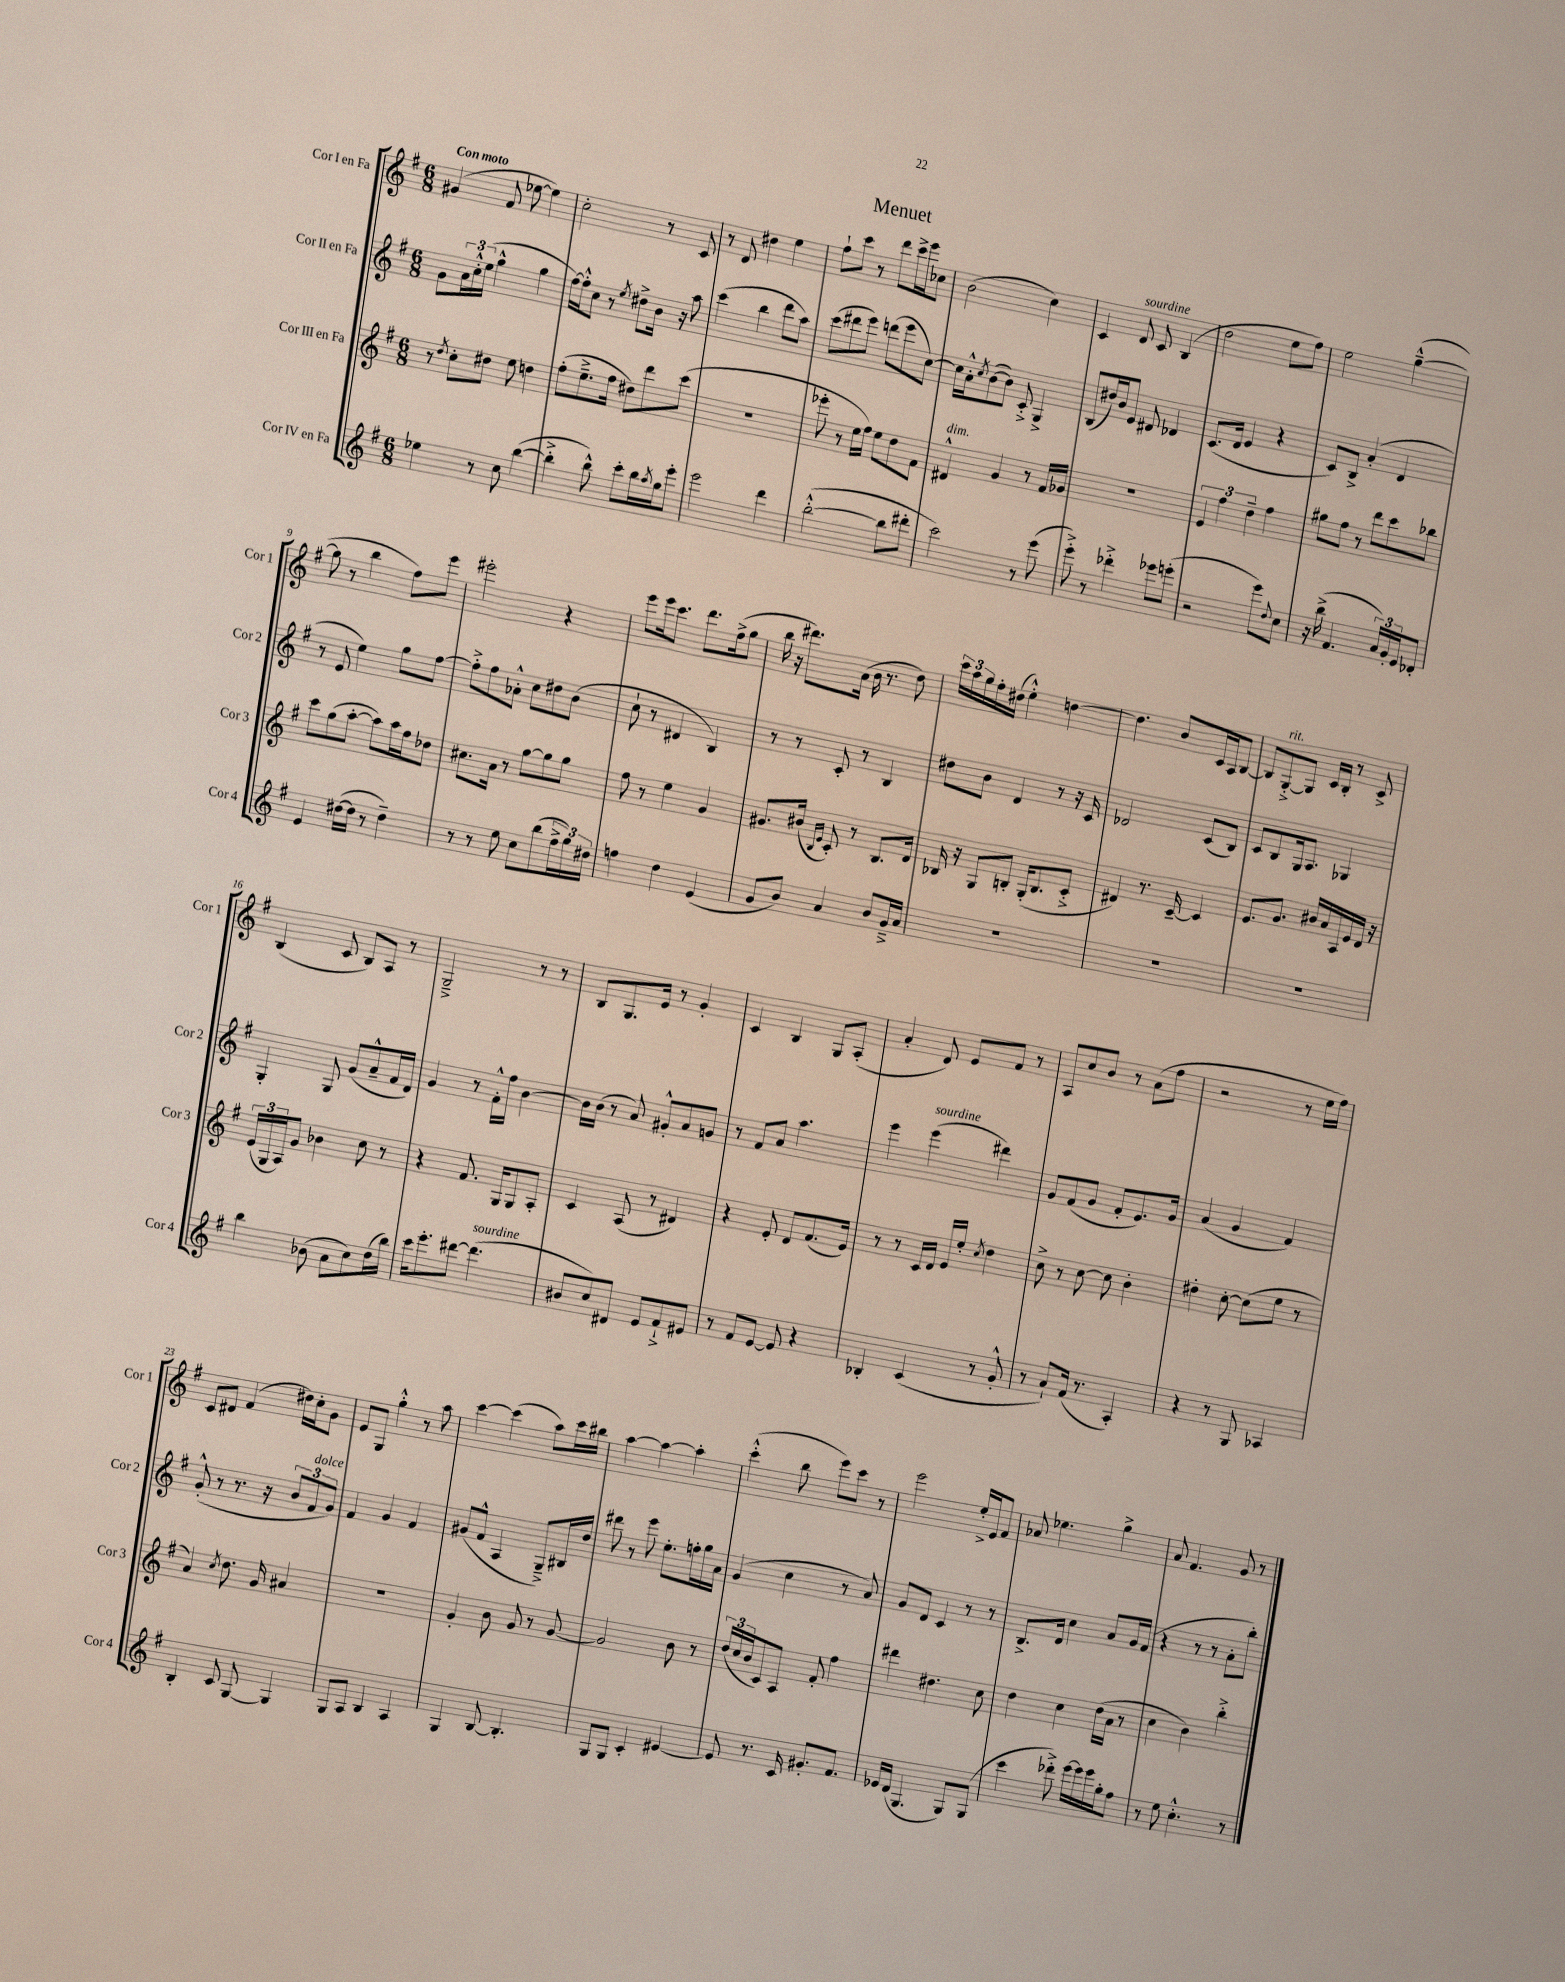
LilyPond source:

\header { title = "Menuet" }
<<
\new StaffGroup <<
\new Staff = "s0" \with { instrumentName = "Cor I en Fa" shortInstrumentName = "Cor 1" } {
    \clef treble \key g \major \numericTimeSignature \time 6/8 \tempo "Con moto"
    gis'4( fis'8 ees''8~ ees''4) |
    c''2-. r8 c'8 |
    r8 d'8 dis''4 e''4 |
    fis''8-! c'''8 r8 d'''8 c'''16-> e'''16 ces''8 |
    b'2( c''4) |
    c'4 d'8^\markup { \italic "sourdine" } c'8 b4( |
    d''2 e''8 fis''8) |
    e''2 g''4~---^( |
    g''8 r8 b''4 fis''8) e'''8 |
    eis'''2-. r4 |
    e'''8 e'''16 c'''8. d'''8. fis''16->( g''8 |
    b''16 r16 dis'''8.) a'16( b'16 r8. d''8) |
    \tuplet 3/2 { c'''16 a''16 g''16 } fis''16-. dis''16( e''4-.-^) d''4~ |
    d''4. b'8 c'16 a16 b8~ |
    b8 g8~-.->^\markup { \italic "rit." } g8 c'16 b16-. r8 c'8-> |
    b4( c'8 b8) a8 r8 |
    g2---> r8 r8 |
    b8 g8. e'16 r8 g'4-. |
    c'4 b4 g8 a8-.( |
    a'4-. d'8) e'8 fis'8 r8 |
    a8 c''8 b'8 r8 a'8( fis''8 |
    r2 r8 e''16 fis''16) |
    c'8 dis'8 fis'4( dis''16) c''16-. g'8 |
    e'8 g8 g''4-.-^ r8 a''8 |
    c'''4~ c'''4( a''8) c'''16 bis''16 |
    a''4~ a''4~ a''4-. |
    c'''4-.-^( b''8 e'''8) c'''8 r8 |
    e'''2 e''16-.-> e'16 fis'8 |
    aes'8 ees''4. g''4-> |
    a'8 fis'4. g'8 r8 \bar "|." |
}
\new Staff = "s1" \with { instrumentName = "Cor II en Fa" shortInstrumentName = "Cor 2" } {
    \clef treble \key g \major \numericTimeSignature \time 6/8
    g'8 \tuplet 3/2 { a'16 c''16-.-^ e''16( } g''4-^ g''4 |
    fis''16~) fis''16-.-^ c''8 r8 \acciaccatura { e''8 } dis''8-> b'16 r16 a''8 |
    c'''4( b''4 d'''8 a''8) |
    c'''8( dis'''8 e'''8) d'''8( e'''8 c''8~) |
    c''16 a'16-.-^ \acciaccatura { c''8 } b'8~( b'8) c'8-.-> g4-> |
    b8( dis''16) b'16 e'8 dis'8 des'4 |
    c'8.( d'16 e'4 r4 |
    c'8) b8-> a'4-.( d'4 |
    r8 e'8 e''4) g''8 fis''8~ |
    fis''8-.-> fis''8 aes'8-.-^ c''8 dis''8 b'8( |
    c''8-! r8 dis'4 b4) |
    r8 r8 c'8-. r8 b4 |
    dis''8 b'8 d'4 r8 r16 c'16 |
    des'2 c'8( b8) |
    c'8 b8 g16 a8. ges4 |
    g4-. g8 g'8( a'8---^ fis'16 d'16) |
    g'4 r8 fis'16-.-^ fis''16 b'4~ |
    b'16 b'16( r8 a'8) gis'8-.-^ a'8 g'8 |
    r8 fis'8 a'8 a''4. |
    e'''4 e'''4^\markup { \italic "sourdine" }( dis'''4) |
    g'8 fis'8( g'8 fis'8-. e'8.) g'16 |
    a'4( g'4 fis'4) |
    g'8-.-^( r8 r8. r16 \tuplet 3/2 { b'8 fis'8^\markup { \italic "dolce" } g'8) } |
    fis'4 g'4 fis'4 |
    gis'8( fis'8-^ a4 g8--->) bis16 d''16 |
    dis'''8 r8 e'''8 e''8.-. f''16-. g''16 a'16 |
    g'4( c''4 r8 a'8) |
    g'8 d'8 c'4 r8 r8 |
    b8.-> d'16 c''4 a'8 g'16 fis'16( |
    r4 r8 r8 a'8-. b''8-.) \bar "|." |
}
\new Staff = "s2" \with { instrumentName = "Cor III en Fa" shortInstrumentName = "Cor 3" } {
    \clef treble \key g \major \numericTimeSignature \time 6/8
    r8 \acciaccatura { d''8 } c''8-. dis''8 e''8 d''4 |
    fis''8-.( e''8.---> fis''16 dis''8) d'''8 c'''8( |
    R2. |
    ees'''8-. r8 e''16 fis''16) e''8 d''8 fis'8 |
    dis'4-^^\markup { \italic "dim." } g'4 r8 fis'16 ges'16 |
    R2. |
    \tuplet 3/2 { e'4 fis''4 d''4-- } fis''4 |
    gis''8 fis''8 r8 d'''8 c'''8 bes''8 |
    c'''8 g''8( a''8~-. a''8) a''16 fis''16 des''8 |
    cis''8. a'16 r8 g''8~ g''8 g''8 |
    fis''8 r8 e''4 g'4 |
    gis'8. bis'16( \grace { b16 e'16 } c'8-.) r8 b8. d'16 |
    bes16 r16 g8 b8-. g16-.( b8. c'8-.-> |
    dis'4) r8. c'16~-- c'4 |
    e'8. g'8. bis'16 a'16 a16 e'16 d'16 r16 |
    \tuplet 3/2 { e'16( g16 a16) } g'8 bes'4 c''8 r8 |
    r4 fis'8. g16 g8 a8-. |
    c'4 a8( r8 dis'4) |
    r4 e'8-. d'8 fis'8.( e'16) |
    r8 r8 c'16 d'16 e'16 e''16-. \acciaccatura { c''8 } d''4 |
    c''8-> r8 c''8~ c''8 b'4-. |
    dis''4-. c''8~-. c''8( e''8 r8 |
    a'4) \acciaccatura { c''8 } d''8. g'16 ais'4 |
    R2. |
    g'4-. b'8 g'8 r8 g'8~ |
    g'2 b'8 r8 |
    \tuplet 3/2 { d''16( c''16 b'16 } c'8) a8 fis'8-. fis''4 |
    dis'''4 dis''4. c''8 |
    d''4 c''4 d''16( a'16 r8 |
    c''4 b'4) b''4-.-> \bar "|." |
}
\new Staff = "s3" \with { instrumentName = "Cor IV en Fa" shortInstrumentName = "Cor 4" } {
    \clef treble \key g \major \numericTimeSignature \time 6/8
    ees''4 r8 c''8 b''4~( |
    b''4-.-> b''8-^) c'''8-. b''16 \acciaccatura { a''8 } g''16 e'''8-. |
    e'''2 d'''4 |
    b''2~-.-^( b''8 dis'''8-. |
    c'''2) r8 e'''8( |
    e'''8-.->) r8 des'''4-.-> ees'''8 e'''8-.( |
    r2 e'''8) \appoggiatura { d''8 } c''8 |
    r16 b''16->( fis'4. \tuplet 3/2 { a'16) g'16-. e'16 } des'8-. |
    e'4 dis''16~( dis''16 r8 dis''4--) |
    r8 r8 e''8 c''8 b''8( \tuplet 3/2 { fis''16-> g''16) dis''16 } |
    f''4 d''4 e'4( |
    g'8 b'8) a'4 b'8 g'16---> a'16 |
    R2. |
    R2. |
    R2. |
    b''4 bes'8( a'8 c''8) d''16( b''16) |
    c'''16 e'''8.-. dis'''8~ dis'''4.^\markup { \italic "sourdine" }( |
    bis'8 c''8) dis'8 e'8 fis'8-!-> eis'8 |
    r8 fis'8 e'8~ e'8 r4 |
    bes4-. c'4( r8 g'8-.-^ |
    r8 a'8-!) fis'16( r8. a4-.) |
    r4 r8 g8 aes4 |
    b4-. c'8 g8~ g4 |
    g8 a8 b4 a4 |
    g4 b8~ b4.-. |
    g8 g8 c'4-. eis'4~ |
    eis'8 r8. c'16 gis'8.-. fis'8. |
    ees'16 d'16( g4. g8) g8( |
    c'''4 des'''8-.->) e'''16~ e'''16 e'''16 g''16-. fis''8 |
    r8 e''8 c''4.-.-^ r8 \bar "|." |
}
>>
>>
